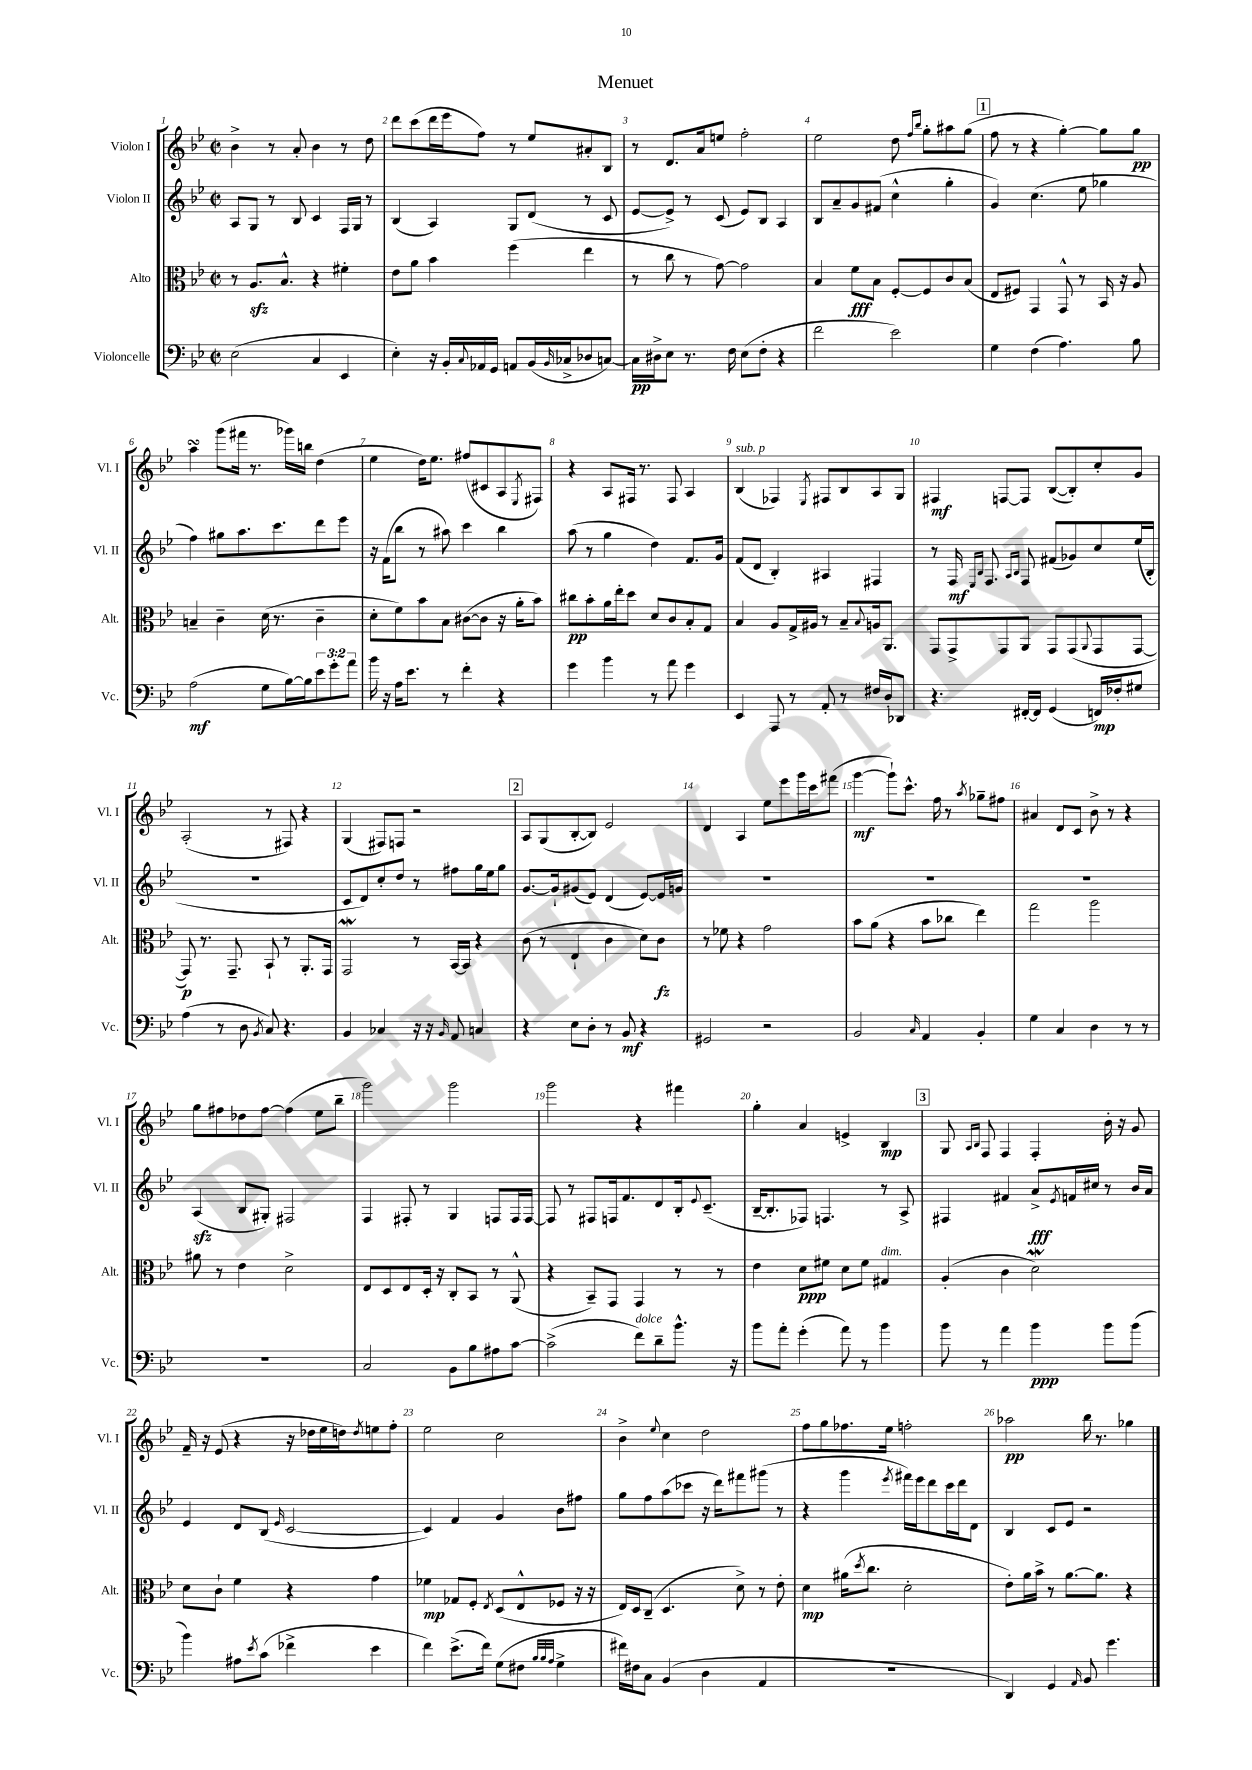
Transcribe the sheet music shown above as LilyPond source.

\header { title = "Menuet" }
<<
\new StaffGroup <<
\new Staff = "s0" \with { instrumentName = "Violon I" shortInstrumentName = "Vl. I" } {
    \clef treble \key bes \major \defaultTimeSignature \time 2/2
    bes'4-> r8 a'8-. bes'4 r8 d''8 |
    d'''8 c'''8( d'''16 ees'''16 f''8) r8 ees''8 ais'8-. bes8 |
    r8 d'8. a'16 e''8 f''2-. |
    ees''2 d''8 \grace { f''16 bes''16 } g''8-. ais''8 g''8( |
    \mark \markup { \box "1" } f''8 r8 r4 g''4~-.) g''8 g''8\pp |
    a''4\turn g'''8( fis'''16 r8. ges'''16) b''16 d''4( |
    ees''4 d''16) ees''8. fis''8( cis'8 a8 \acciaccatura { ees8 } fis8) |
    r4 a8 fis16 r8. fis8 a4 |
    bes4^\markup { \italic "sub. p" }( fes4) \acciaccatura { ees8 } fis8 bes8 a8 g8 |
    fis4\mf f8~ f8 bes8~( bes8-.) c''8-. g'8 |
    a2-.( r8 fis8) r4 |
    g4( fis8) f8 r2 |
    \mark \markup { \box "2" } a8 g8( bes8~-. bes8) ees'2 |
    d'4 a4 ees''8 ees'''8 g'''16 c'''16 fis'''8( |
    g'''4~\mf g'''8-!) c'''8.-^ f''16 r8 \acciaccatura { a''8 } ges''8-- fis''8 |
    ais'4 d'8 c'8 bes'8-> r8 r4 |
    g''8 fis''8 des''8 fis''8~ fis''4( ees''8 bes''8-- |
    g'''2) g'''2 |
    g'''2 r4 fis'''4 |
    g''4-. a'4 e'4-> bes4\mp |
    \mark \markup { \box "3" } g8 \grace { a16 bes16 } f8 f4 f4-. bes'16-. r16 g'8 |
    f'16-- r16 ees'8( r4 r16 des''16 ees''16 d''16) \acciaccatura { d''8 } e''8 f''8-. |
    ees''2 c''2 |
    bes'4-> \appoggiatura { ees''8 } c''4 d''2 |
    f''8 g''8 fes''8. ees''16 f''2-. |
    aes''2\pp bes''16 r8. ges''4 \bar "|." |
}
\new Staff = "s1" \with { instrumentName = "Violon II" shortInstrumentName = "Vl. II" } {
    \clef treble \key bes \major \defaultTimeSignature \time 2/2
    a8 g8 r8 bes8 c'4 f16 g16 r8 |
    bes4( a4) g8 d'8( r8 c'8 |
    ees'8~ ees'8->) r8 c'8( ees'8) bes8 a4 |
    bes8 a'8-- g'8 fis'8( c''4-^ g''4-. |
    \mark \markup { \box "1" } g'4) c''4.( ees''8 ges''4 |
    f''4) gis''8 a''8. c'''8. d'''8 ees'''8 |
    r16 f'16( bes''8 r8 ais''8) c'''4 bes''4 |
    a''8( r8 g''4 d''4) f'8. g'16 |
    f'8( d'8 bes4-.) ais4 fis4 |
    r8 f16\mf \grace { ees16 bes16 } f8. \grace { a16 bes16 } f8 fis'8( ges'8) c''8 ees''16( bes16-. |
    R1 |
    c'8 d'8) c''8-. d''8 r8 fis''8 g''16 ees''16 g''8 |
    \mark \markup { \box "2" } g'8.~ g'16-! gis'8( ees'8) d'4( ees'8~) ees'16 g'16 |
    R1 |
    R1 |
    R1 |
    a4\sfz( bes8 gis8-.) fis2 |
    f4 fis8-. r8 g4 f8 f16 f16~ |
    f8 r8 fis8 f16 f'8. d'8 bes16-. \appoggiatura { ees'8 } c'8.--( |
    bes16~-- bes8.-. fes8) f4. r8 a8-> |
    \mark \markup { \box "3" } fis4 fis'4 a'8->\fff \acciaccatura { ees'8 } f'16 cis''16 r8 bes'16 a'16 |
    ees'4 d'8 bes8( \grace { ees'16 } c'2~ |
    c'4) f'4 g'4 bes'8 fis''8 |
    g''8 f''8 a''8( ces'''8 r16 d'''16) fis'''8 gis'''8( r8 |
    r4 g'''4 \acciaccatura { ees'''8 } fis'''16) ees'''16 d'''8 c'''16 d'''16 d'8 |
    bes4 c'8 ees'8 r2 \bar "|." |
}
\new Staff = "s2" \with { instrumentName = "Alto" shortInstrumentName = "Alt." } {
    \clef alto \key bes \major \defaultTimeSignature \time 2/2
    r8 a8.\sfz bes8.-^ r4 fis'4-. |
    ees'8 a'8 bes'4 f''4( ees''4 |
    r8 c''8 r8 g'8~) g'2 |
    bes4 f'8\fff bes8 f8~-. f8 c'8 bes8( |
    \mark \markup { \box "1" } ees8 fis8) g,4 g,8-^ r8 bes,16 r16 a8 |
    b4-- c'4-- d'16( r8. c'4-- |
    d'8-. f'8) bes'8 bes8 cis'8~( cis'8 r16 a'16-. bes'8) |
    cis''8\pp bes'8-. a'16 ees''16-. d''8 d'8 c'8 bes8-. g8 |
    bes4 a8 g16-> ais16 r8 bes8-- \appoggiatura { bes8 } a16 a,8. |
    g,8 g,8-> g,8 a,8 g,8 g,8( \appoggiatura { a,8 } g,8 g,8~ |
    g,8\p) r8. g,8.-- bes,8-! r8 a,8.-. g,16 |
    g,2\mordent r8 bes,16~ bes,16 r4 |
    \mark \markup { \box "2" } c'8( r8 ees4-! c'4 d'8) c'8\fz |
    r8 fes'8 r4 g'2 |
    bes'8 a'8( r4 bes'8 ces''8 ees''4) |
    g''2 a''2 |
    ais'8 r8 ees'4 d'2-> |
    ees8 d8 ees8 d16-. r16 c8-. bes,8 r8 a,8-^( |
    r4 bes,8--) g,8 g,4 r8 r8 |
    ees'4 d'8\ppp fis'8 d'8 fis'8 gis4^\markup { \italic "dim." } |
    \mark \markup { \box "3" } a4-.( c'4 d'2\mordent) |
    d'8 c'8-! f'4 r4 g'4 |
    fes'4\mp ges8 f8-. \acciaccatura { ees8 } d8( ees8-^ fes8 r16 r16 |
    ees16) d16 c8--( d4. d'8->) r8 ees'8-. |
    d'4\mp ais'16( \acciaccatura { d''8 } c''8. d'2-. |
    ees'8-.) a'16 bes'16-> r8 a'8.~ a'8. r4 \bar "|." |
}
\new Staff = "s3" \with { instrumentName = "Violoncelle" shortInstrumentName = "Vc." } {
    \clef bass \key bes \major \defaultTimeSignature \time 2/2 \override Staff.TupletNumber.text = #tuplet-number::calc-fraction-text
    ees2( c4 ees,4 |
    ees4-.) r16 bes,16-. \appoggiatura { c8 } aes,16 g,16 a,8 bes,16( \grace { bes,16 } ces16-> des8 c8~) |
    c16\pp dis16-> ees8 r8. f16 ees8( f8-. r4 |
    f'2 ees'2) |
    \mark \markup { \box "1" } g4 f4( a4.) bes8 |
    a2\mf( g8 bes16~) bes16 \tuplet 3/2 { ees'8 g'8-. a'8 } |
    bes'16 r16 a16 ees'8. r8 f'4-. r4 |
    g'4 bes'4 r8 a'8 g'4 |
    ees,4 a,,8 r8 a,8-. r8 fis16 d16-. des,8 |
    r4. fis,16~-. fis,16 g,4( f,16\mp) fes16-. gis8 |
    a4( r8 d8 \acciaccatura { bes,8 } c8) r4. |
    bes,4 ces4 r16 r16 \grace { bes,16 } a,8 c4 |
    \mark \markup { \box "2" } r4 ees8 d8-. r8 bes,8\mf r4 |
    gis,2 r2 |
    bes,2 \grace { c16 } a,4 bes,4-. |
    g4 c4 d4 r8 r8 |
    R1 |
    c2 bes,8 bes8 ais8 c'8~ |
    c'2->( f'8^\markup { \italic "dolce" }) d'8-- bes'8.-^ r16 |
    bes'8 a'8-. g'4-.( a'8) r8 bes'4 |
    \mark \markup { \box "3" } bes'8 r8 a'4 bes'4\ppp bes'8 bes'8( |
    bes'4) ais8 \acciaccatura { ees'8 } c'8( fes'4-> ees'4 |
    f'4) ees'8.->( f'16) g8( fis8 \grace { bes32 bes32 a32 } g4-> |
    fis'16) fis16 c8 bes,4( d4 a,4 |
    R1 |
    d,4) g,4 \grace { a,16 } bes,8 g'4. \bar "|." |
}
>>
>>
\layout { \context { \Score \override BarNumber.break-visibility = ##(#f #t #t) barNumberVisibility = #all-bar-numbers-visible } }
